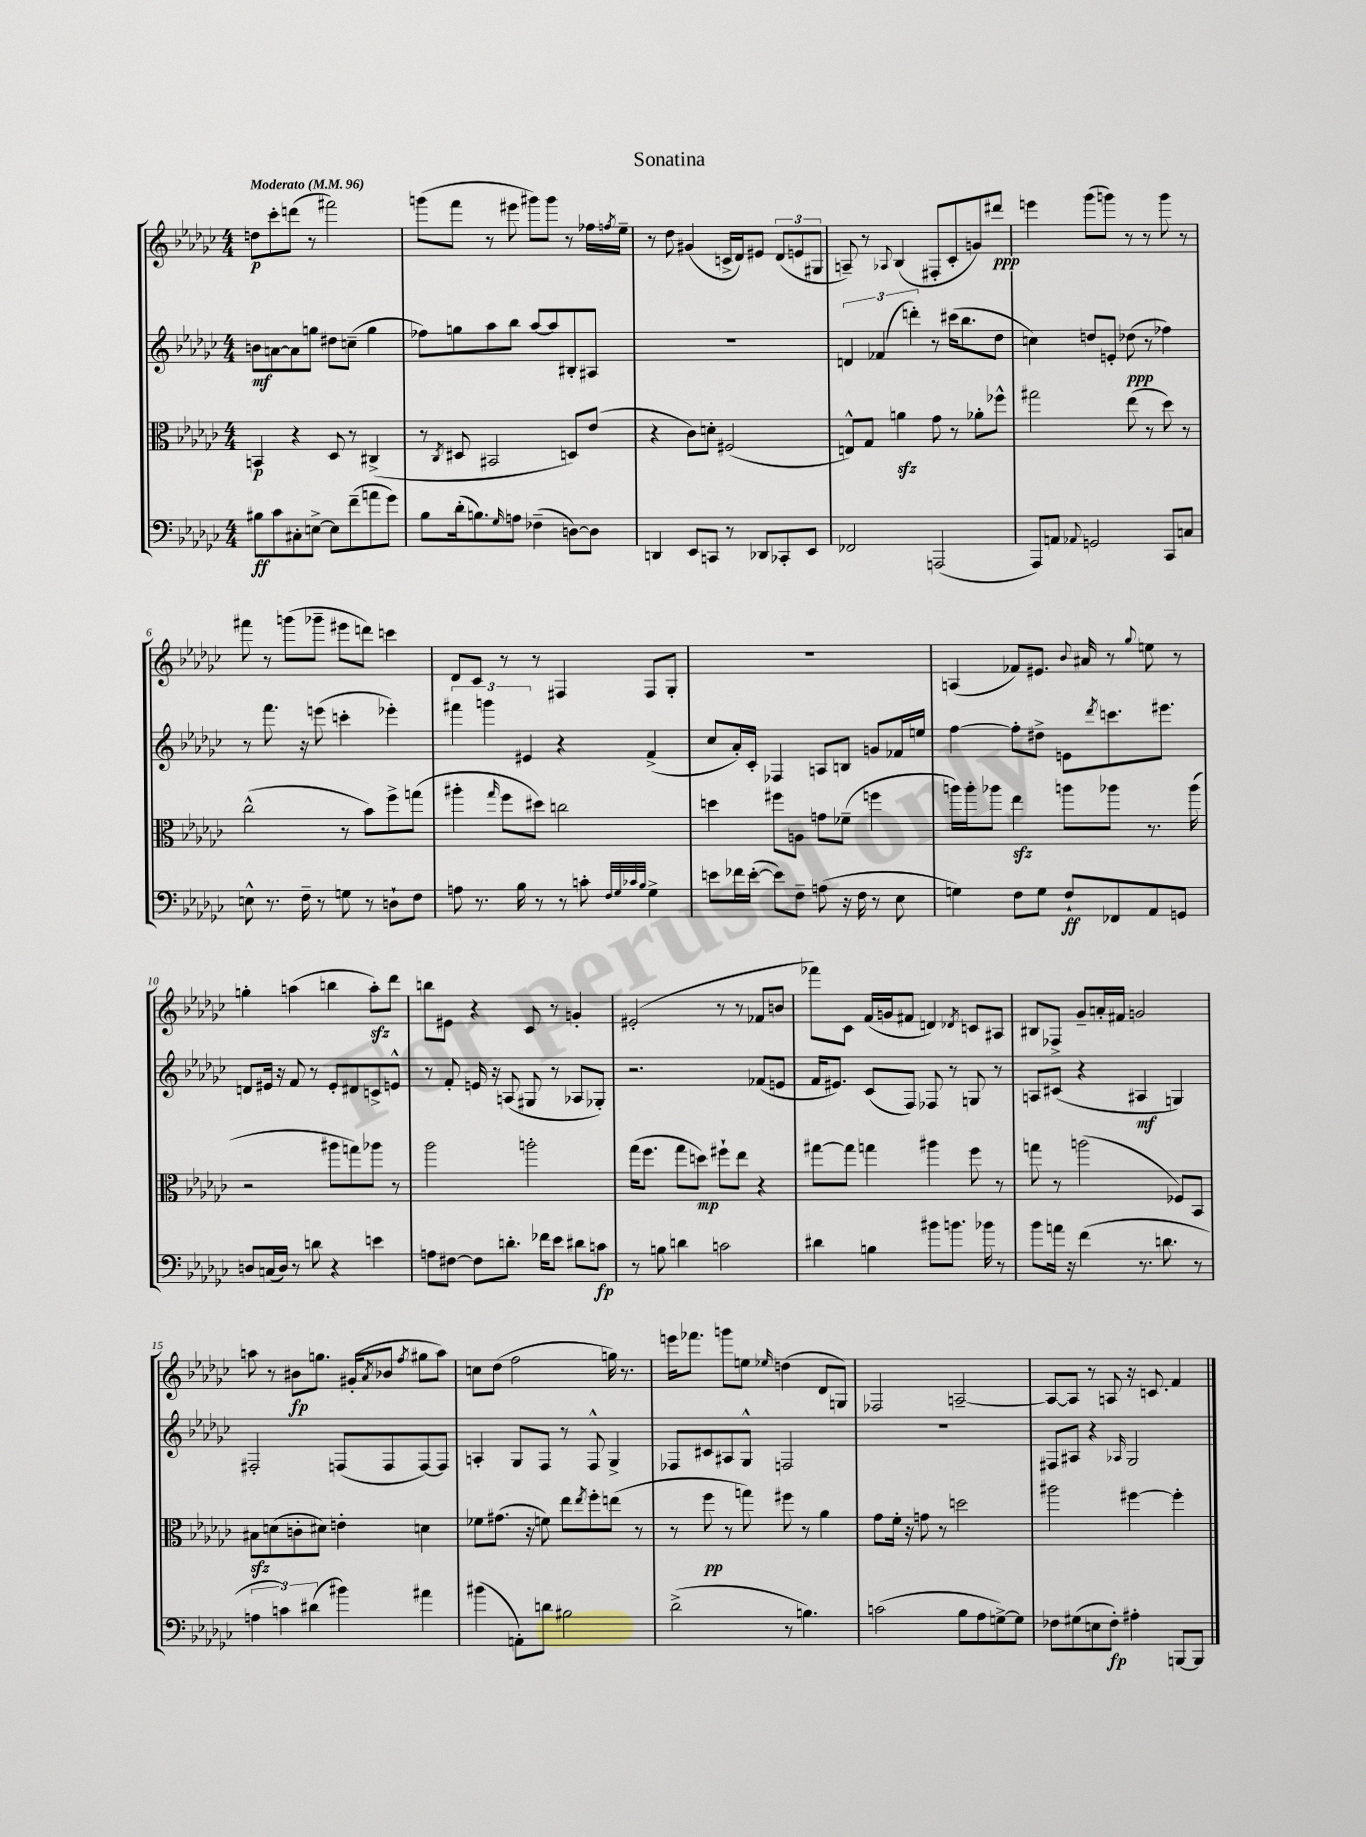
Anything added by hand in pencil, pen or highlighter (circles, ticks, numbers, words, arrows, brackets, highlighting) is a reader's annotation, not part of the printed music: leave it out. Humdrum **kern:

**kern	**kern	**kern	**kern
*staff4	*staff3	*staff2	*staff1
*clefF4	*clefC3	*clefG2	*clefG2
*k[b-e-a-d-g-c-]	*k[b-e-a-d-g-c-]	*k[b-e-a-d-g-c-]	*k[b-e-a-d-g-c-]
*M4/4	*M4/4	*M4/4	*M4/4
*MM96	*MM96	*MM96	*MM96
8B#\L	4BB/	8b\L	8dd\L
8c-\	.	[8a\	8ccc-'\
8C#'\	4r	8a\]	(8ddd\J
[8E^\J	.	8gg\J	8r
8E\]L	8D-/	8dd#\L	2fff#\)
(8f~\	8r	(8cc~\J	.
8a\	(4C#^/	4gg\	.
8g-\J)	.	.	.
=	=	=	=
8B-\L	8r	8ff-\L)	(8ggg\L
.	8qC-/	.	.
(16d-'\k	8D#/	8gg\	8fff\J
8.B\)	.	.	.
.	2BB#/	8aa-\	8r
16qqG-/	.	.	.
8A\J	.	8bb-\J	8eee#\
(4F-~\	.	[8aa-/L	8ggg#\L)
.	.	8aa-/]	8ggg#\J
[8D\L)	8D/L)	8B#'/	8r
8D\]J	(8e-/J	8A#/J	16ff-\LL
.	.	.	8qff/
.	.	.	16ee-~\JJ
=	=	=	=
4DD/	4r	1r	8r
.	.	.	8dd-\
8EE-/L	8c-\L)	.	(4g#/
8CC/J	8d'\J	.	.
8r	(2F#/	.	16c^/LL
.	.	.	16d-/J)
8DD-/L	.	.	8e#/J
8CC-'/	.	.	(12d-/L
.	.	.	12e/
8EE-/J	.	.	.
.	.	.	12G#/J
=	=	=	=
2FF-/	8E^^/L)	6d/	8A~/)
.	8G-/J	.	8r
.	.	(6f-/	.
.	.	.	8qqA-/
.	4a\	.	(4B-/
.	.	6ddd'\)	.
(2AAA/	8g-\	8r	8F#'/L
.	8r	(16ccc#\LK	8c-'/
.	.	8.bb-\	.
.	8a-'\L	.	8g/)
.	8ff-^^\J	8dd-\J	8ddd#/J
=	=	=	=
8AAA-/L)	2gg#\	4cc\)	4eee\
8AA/J	.	.	.
8qqAA-/	.	.	.
2GG/	.	8dd/L	(8ggg-\L
.	.	8e'/J	8ggg\J)
.	(8ee-\	(8dd-\	8r
.	8r	8r	8r
8CC-/L	8dd-\)	4ff-\)	8ggg\
8C/J	8r	.	8r
=	=	=	=
8E^^\	(2cc-^^\	8r	8fff#\
8.r	.	8.fff\	8r
.	.	.	(8ggg\L
16F~\	.	16r	.
8r	.	(8eee\	8ggg-~\J
8G\	8r	4ccc'\	8eee#\L
8r	8b-\L)	.	8ddd\J)
8D`\L	8ff^\	4eee-'\)	4ccc\
8F\J	(8gg\J	.	.
=	=	=	=
8A\	4aa#'\	6fff#\	8d-/L
8.r	.	.	8c-/J
.	.	6ggg\	.
.	16qqgg-/	.	.
.	8ff\L	.	8r
16B-\	.	.	.
.	.	6e#/	.
8r	8dd#\J)	.	8r
8r	2cc\	4r	4F#/
8c'\	.	.	.
32qqF/LLL	.	.	.
32qqG-/	.	.	.
32qqc-/	.	.	.
32qqB-/JJJ	.	.	.
4G-^\	.	(4f^/	8F#/L
.	.	.	8G-'/J
=	=	=	=
8e\L	4dd\	8cc-/L	1r
16f-\L	.	16a-'/L)	.
([16e'\JJ	.	16c-'/JJ	.
8e\]L)	8ff#\L	4F-/	.
8F~\J	8A\J	.	.
(8A\	8g\L	8A/L	.
16r	(8f-~\J	8B/J	.
16F\	.	.	.
8r	4ff\	8g/L	.
8E-\	.	16f-/L	.
.	.	16ee/JJ	.
=	=	=	=
4G\)	16aa\LL)	[4ff\	(4A/
.	16aa'\J	.	.
.	8aa-\J	.	.
8F\L	4ee-\	8ff'\]L	8f-/L)
8G\J	.	8dd#^\J	8.e#/J
8F`/L	8aa\L	8e\L	.
.	.	.	8qqb-/
.	.	.	16a#/
.	.	8qddd-/	.
8FF-/	8aa-\J	8.ccc\	8r
.	.	.	8qqgg-/
8AA-/	8.r	.	8ee\
.	.	8.eee#\J	.
8GG/J	.	.	8r
.	(16aa-\	.	.
=	=	=	=
8D/L	2r	8d/L	4gg'\
(16C/L	.	16e#/Jk	.
16D/JJ)	.	16r	.
8r	.	8f/	(4aa\
8d\	.	8r	.
4r	8aa#\L	8e#'/L	4bb\
.	8gg\)	8d#/	.
4e\	8aa-\J	8c^/	8aa'\L)
.	8r	8e^^/J	8ddd-\J
=	=	=	=
8A\L	2aa-\	8r	8bb\L
[8F#\J	.	8f'/	8e#\J
8F#\]L	.	16e/	4r
.	.	16r	.
8.d'\J	.	(8A/	.
.	2aa'\	8G#/	8c-/
16f-\LK	.	.	.
8e-\J	.	8r	8r
8d#\L	.	8A-/L	4g'/
8c\J	.	8G-'/J)	.
=	=	=	=
8r	(16gg-\LK	2.r	(2e#'/
.	8.ff\J	.	.
8B\	.	.	.
4d\	8gg-\L	.	.
.	8dd\J)	.	.
2c\	8ff#`\L	.	8r
.	8ee-\J	.	8r
.	4r	(8f-/L	8f-/L
.	.	8e/J	8b/J
=	=	=	=
4d#\	[8gg#\L	16f/LK	8fff-\L)
.	.	8.e#/J)	.
.	8gg#\]J	.	8c-\J
4B\	4gg\	(8c-/L	(16f/LL
.	.	.	16g/J
.	.	8F/J)	8f#/J
8b#\L	4aa#\	8F-/	4d/)
8.b\J	.	8r	.
.	.	.	8qd-/
.	8ff\	8G/	8c/L
16b-\	.	.	.
8r	8r	8r	8A#/J
=	=	=	=
8b-\L	8gg\	8A/L	8B#/L
16a\Jk	8r	(8c#/J	8F-^/J
16r	.	.	.
(4f\	(2aa\	4r	8g-~/L
.	.	.	16a'/L
.	.	.	16f#/JJ
8.r	.	4A#/	2g/
8.d\	.	.	.
.	8F-/L)	4G/)	.
8r	8BB-/J	.	.
=	=	=	=
6A\	8B#\L	2F#'/	8aa\
.	(8d\	.	8r
6c\)	.	.	.
.	8c'\	.	8b#\L
(6d#\	.	.	.
.	8d#\J)	.	8.gg\J
4b#\)	4e'\	(8F/L	.
.	.	.	(16g#'/LK
.	.	.	8qa-/
.	.	8F/	8b-/J
.	.	.	8qff/
4a#\	4d\	[8F/)	8gg#\L
.	.	8F/]J	8aa\J)
=	=	=	=
(4b#\	8f-\L	4A'/	8cc\L
.	(8.g#\J	.	(8dd-\J
8AA'\L)	.	8G-/L	2ff\
.	16r	.	.
8d\J	8f\)	8F/J	.
2B#\	8ee-\L	8r	.
.	8qee-/	.	.
.	8ff'\	8F^^/	.
.	(8ee\J	4G-^/	16gg\)
.	.	.	8.r
.	8r	.	.
=	=	=	=
(2d-^\	8r	8F-/L	16eee\LK
.	.	.	8.fff-\J
.	8ff\	8c#/	.
.	8r	8A#/	8ggg\L
.	8gg\)	8G-^^/J	8ee\J
.	.	.	16qqee-/
8r	8ff#\	2F/	(4dd\
4.B\)	8r	.	.
.	4a-\	.	8d-/L
.	.	.	8G/J)
=	=	=	=
(2c\	8g-\L	1r	2F-/
.	16f'\Jk	.	.
.	16r	.	.
.	8g\	.	.
.	8r	.	.
8B-\L	2dd\	.	[2A~/
8A-\	.	.	.
[8G^\)	.	.	.
8G\]J	.	.	.
=	=	=	=
8F-\L	2aa#\	8F#/L	8A/_L
(8G#\	.	8A#/J	8A/]J
8E\	.	4r	8r
8F-'\J)	.	.	8A/
.	.	16qqA-/	.
4A#'\	[4ff#\	2G-/	16r
.	.	.	8.c/
[8BBB/L	4ff#'\]	.	4f/
8BBB/]J	.	.	.
==	==	==	==
*-	*-	*-	*-
